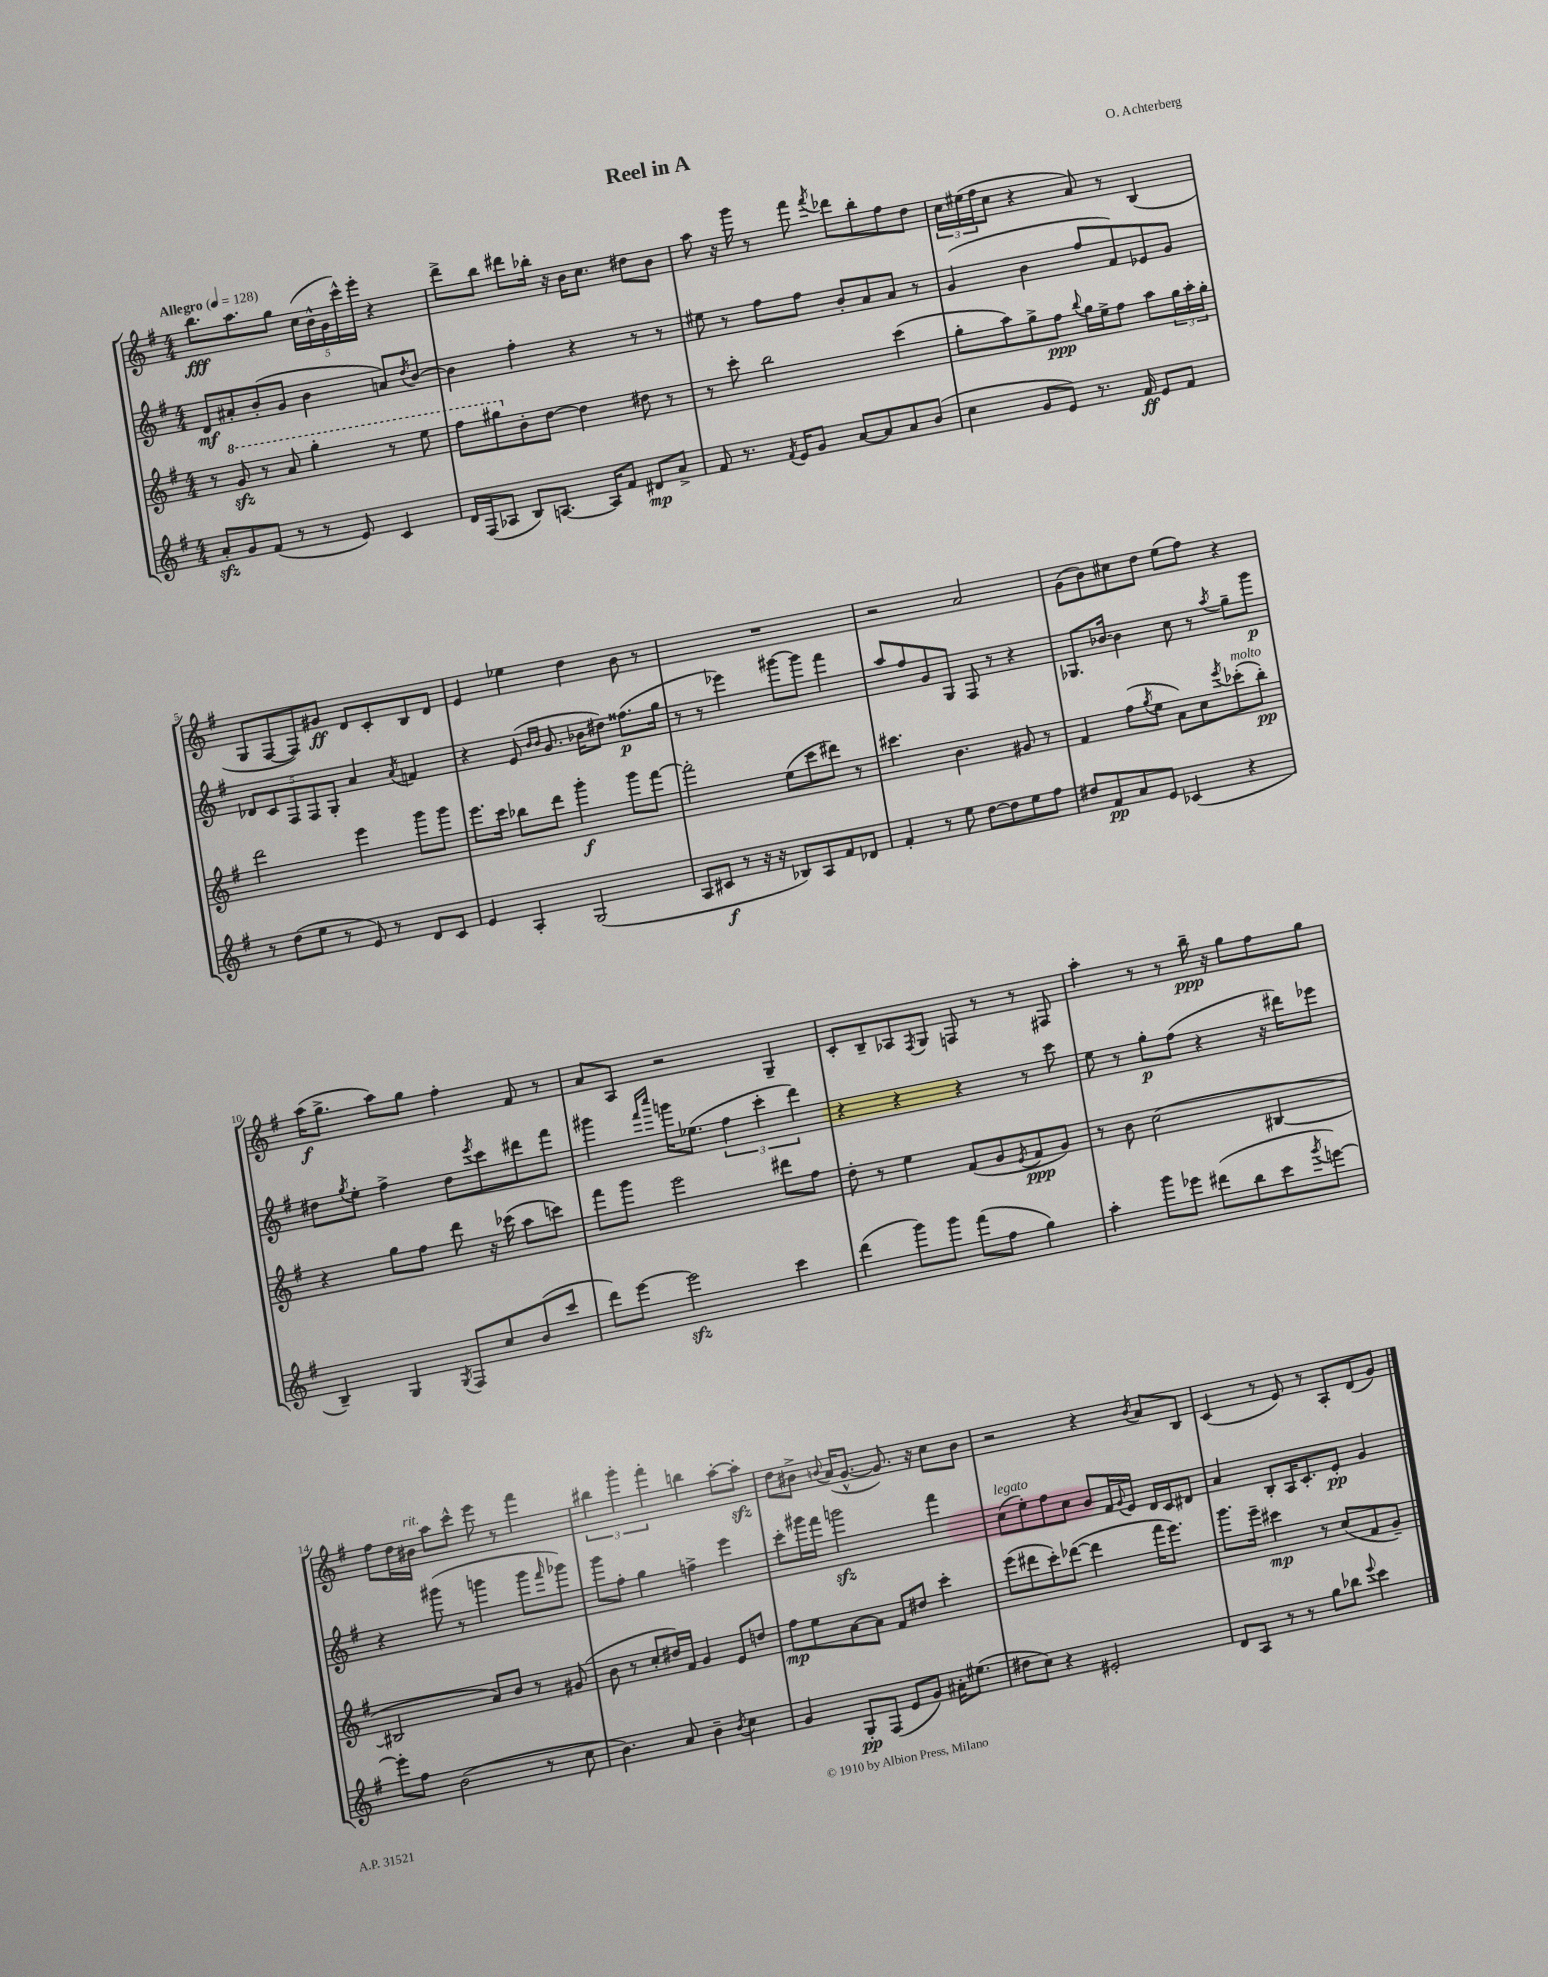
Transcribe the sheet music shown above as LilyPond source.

\header { title = "Reel in A" composer = "O. Achterberg" }
<<
\new StaffGroup <<
\new Staff = "s0" {
    \clef treble \key g \major \numericTimeSignature \time 4/4 \tempo "Allegro" 4 = 128
    b''8.\fff a''8. g''8 \tuplet 5/4 { c''16( b'16-^ g'16 c'''16-^) e'''16-. } r4 |
    d'''8-> b''8 dis'''8 bes''16-. r16 b'16 c''8. dis''8 b'8 |
    a''8 r16 g'''16 r8 fis'''8 \acciaccatura { fis'''8 } des'''8 b''8-. fis''8 d''8 |
    \tuplet 3/2 { c''16 eis''16( fis''16 } c''8 r4 a'8) r8 b4( |
    g8 fis8~ fis8) gis'8\ff d'8 c'8-. b8 d'8 |
    e'4 ees''4 d''4 b'8 r8 |
    R1 |
    r2 a'2 |
    g'8( b'8) cis''8 d''8 e''8( fis''8) r4 |
    a''16\f( g''8.-> a''8) g''8 fis''4-. fis'8 r8 |
    a'8 a8 r2 g4-- |
    c'8-. b8-- aes8 \acciaccatura { fis8 } g8 f8 r8 r8 fis8 |
    a''4-. r8 r8 b''16--\ppp r16 g''8 fis''8 g''8 |
    fis''8 d''16 bis'16^\markup { \italic "rit." } a''8 c'''8-^ e'''8 r8 fis'''4 |
    \tuplet 3/2 { bis''4 g'''4-. fis'''4-. } b''4 a''8~-. a''8-.\sfz |
    d''8 bis'8-> \appoggiatura { b'8 } a'16( g'8.~-^ g'8.) r16 c''8 b'8 |
    r2 r4 \acciaccatura { b'8 } a'8 b8 |
    c'4( r8 e'8) r8 a8-. d'8( g'8) \bar "|." |
}
\new Staff = "s1" {
    \clef treble \key g \major \numericTimeSignature \time 4/4
    d'8\mf ais'8-. b'8-.( g'8 b'4 a'8) \acciaccatura { d''8 } b'8~ |
    b'4 fis''4-. r4 r8 r8 |
    eis''8 r8 fis''8 fis''8 b'8-. a'8 a'8 r8 |
    g'4( b'4 fis''8 fis'8) ees'8 g'8 |
    \tuplet 5/4 { des'8 c'8 fis8 fis8 g8-. } a'4 \acciaccatura { a'8 } f'4 |
    r4 e'8( \grace { b'16 b'16 } g'8. bes'16 dis''8) fisis''8.\p( g''16 |
    r8 r8 ees'''4) gis'''8~ gis'''8 fis'''4 |
    a''8 fis''8 g'8 g8 fis8 r8 r4 |
    ges8. bes'16~ bes'4 c''8 r8 \acciaccatura { a''8 } g''8-- g'''8\p |
    dis''8 \acciaccatura { g''8 } e''8-. fis''4-> dis''8 \acciaccatura { e'''8 } c'''8 dis'''8 fis'''8 |
    gis'''4 \grace { fis'''16 c''''16 } g'''16 ees''8.( \tuplet 3/2 { fis''4 c'''4-. d'''4) } |
    r4 r4 r4 r8 c'''8 |
    e''8 r8 g''8-.\p fis''8( r4 r16 dis'''16) ees'''8 |
    r4 gis'''8( r8 g'''4 g'''8 \grace { fis'''16 } ges'''8) |
    g'''8 fis''8-. g''4 f''4-> e'''4 |
    c'''8-. gis'''16 fis'''16 g'''2\sfz fis'''4 |
    c''8^\markup { \italic "legato" }( e''8-.) fis''8 c''8 b'8 fis'16 \appoggiatura { g'8 } e'16 d'16 c'16 dis'8 |
    a'4 b8-. a16 c'8.-. e'8-.\pp g'4 \bar "|." |
}
\new Staff = "s2" {
    \clef treble \key g \major \numericTimeSignature \time 4/4
    r8 \ottava #1 g''8\sfz r8 a''8 g'''4-. r8 e'''8 |
    fis'''8 gis'''8 \ottava #0 b'8-. d''8~ d''4 dis''8 r8 |
    r8 c'''8-. b''2 c'''4( |
    g''8-. a''8) g''8-> fis''8\ppp \appoggiatura { b''8 } g''16 e''16-> fis''8 a''8 \tuplet 3/2 { g''16 a''16-. g''16-. } |
    d'''2 e'''4 g'''8 g'''8 |
    e'''8. c'''16 bes''8 d'''8 g'''4-.\f g'''8 fis'''8~ |
    fis'''2-. e''8( c'''8 dis'''8) r8 |
    cis'''4. b'4. gis'8 r8 |
    fis'4 fis''8( \acciaccatura { g''8 } e''8 a'8) c''8 \acciaccatura { e'''8 } ces'''8-.^\markup { \italic "molto" }( b''8-.\pp) |
    r4 g''8 fis''8 d'''8 r16 ces'''16( a''8 c'''8) |
    fis'''8 g'''8 e'''2 dis'''8 fis''8 |
    d''8-. r8 e''4 fis'8( g'8 \acciaccatura { e'8 } fis'8\ppp g'8) |
    r8 b'8 c''2( bis4~ |
    bis2 a'8) b'8 r8 gis'8( |
    b'8 r8 c''8-. dis''16) fis'16 g'4 e'8 d''8 |
    fis''8\mp e''8 a'8~ a'8 fis'8 dis''8 c'''4-. |
    e'''8( dis'''8 c'''8-.) des'''8~( des'''4 fis'''16 e'''8.) |
    g'''8. e'''16-- cis'''4\mp r8 c''8( fis'8 g'8--) \bar "|." |
}
\new Staff = "s3" {
    \clef treble \key g \major \numericTimeSignature \time 4/4
    a'8-.\sfz g'8 fis'8( r8 r8 e'8) c'4 |
    d'16 fis16( aes8 b8) a8.~ a16 fis'8 dis'8\mp a'8-> |
    fis'8 r8. \acciaccatura { fis'8 } e'16 g'8 a'8~ a'8 a'8 b'8( |
    c''4 g'8 e'8) r8. fis'16\ff e'8 fis'8 |
    r8 d''8( e''8 r8 e'8) r8 d'8 c'8 |
    e'4 a4-. g2( |
    a8 cis'8\f r8 r16 r16 bes8) a8 fis'8 des'8 |
    fis'4-. r8 e''8 d''8~ d''8 e''8 fis''8 |
    dis''8 fis'8\pp a'8 e'8 ces'4( r4 |
    b4--) g4 \acciaccatura { g8 } fis8 c''8 b'8( c'''8 |
    d'''8) e'''8~ e'''2\sfz c'''4 |
    d'''4( g'''8) g'''8 fis'''8( fis''8 g''4) |
    a''4-. g'''8 ees'''8 dis'''8( b''8 c'''8 \acciaccatura { g'''8 } e'''8~) |
    e'''8-. fis''8 b'2( r8 c''8 |
    b'4.) a'8 b'4-- \acciaccatura { b'8 } c''4 |
    g'4 g8-.\pp fis8( e'8 g'8) ais'16-. eis''8.( |
    dis''8 c''8) r4 eis'2-. |
    d'8 a8 r8 r8 g''8 bes''8 \appoggiatura { e'''8 } c'''4 \bar "|." |
}
>>
>>
